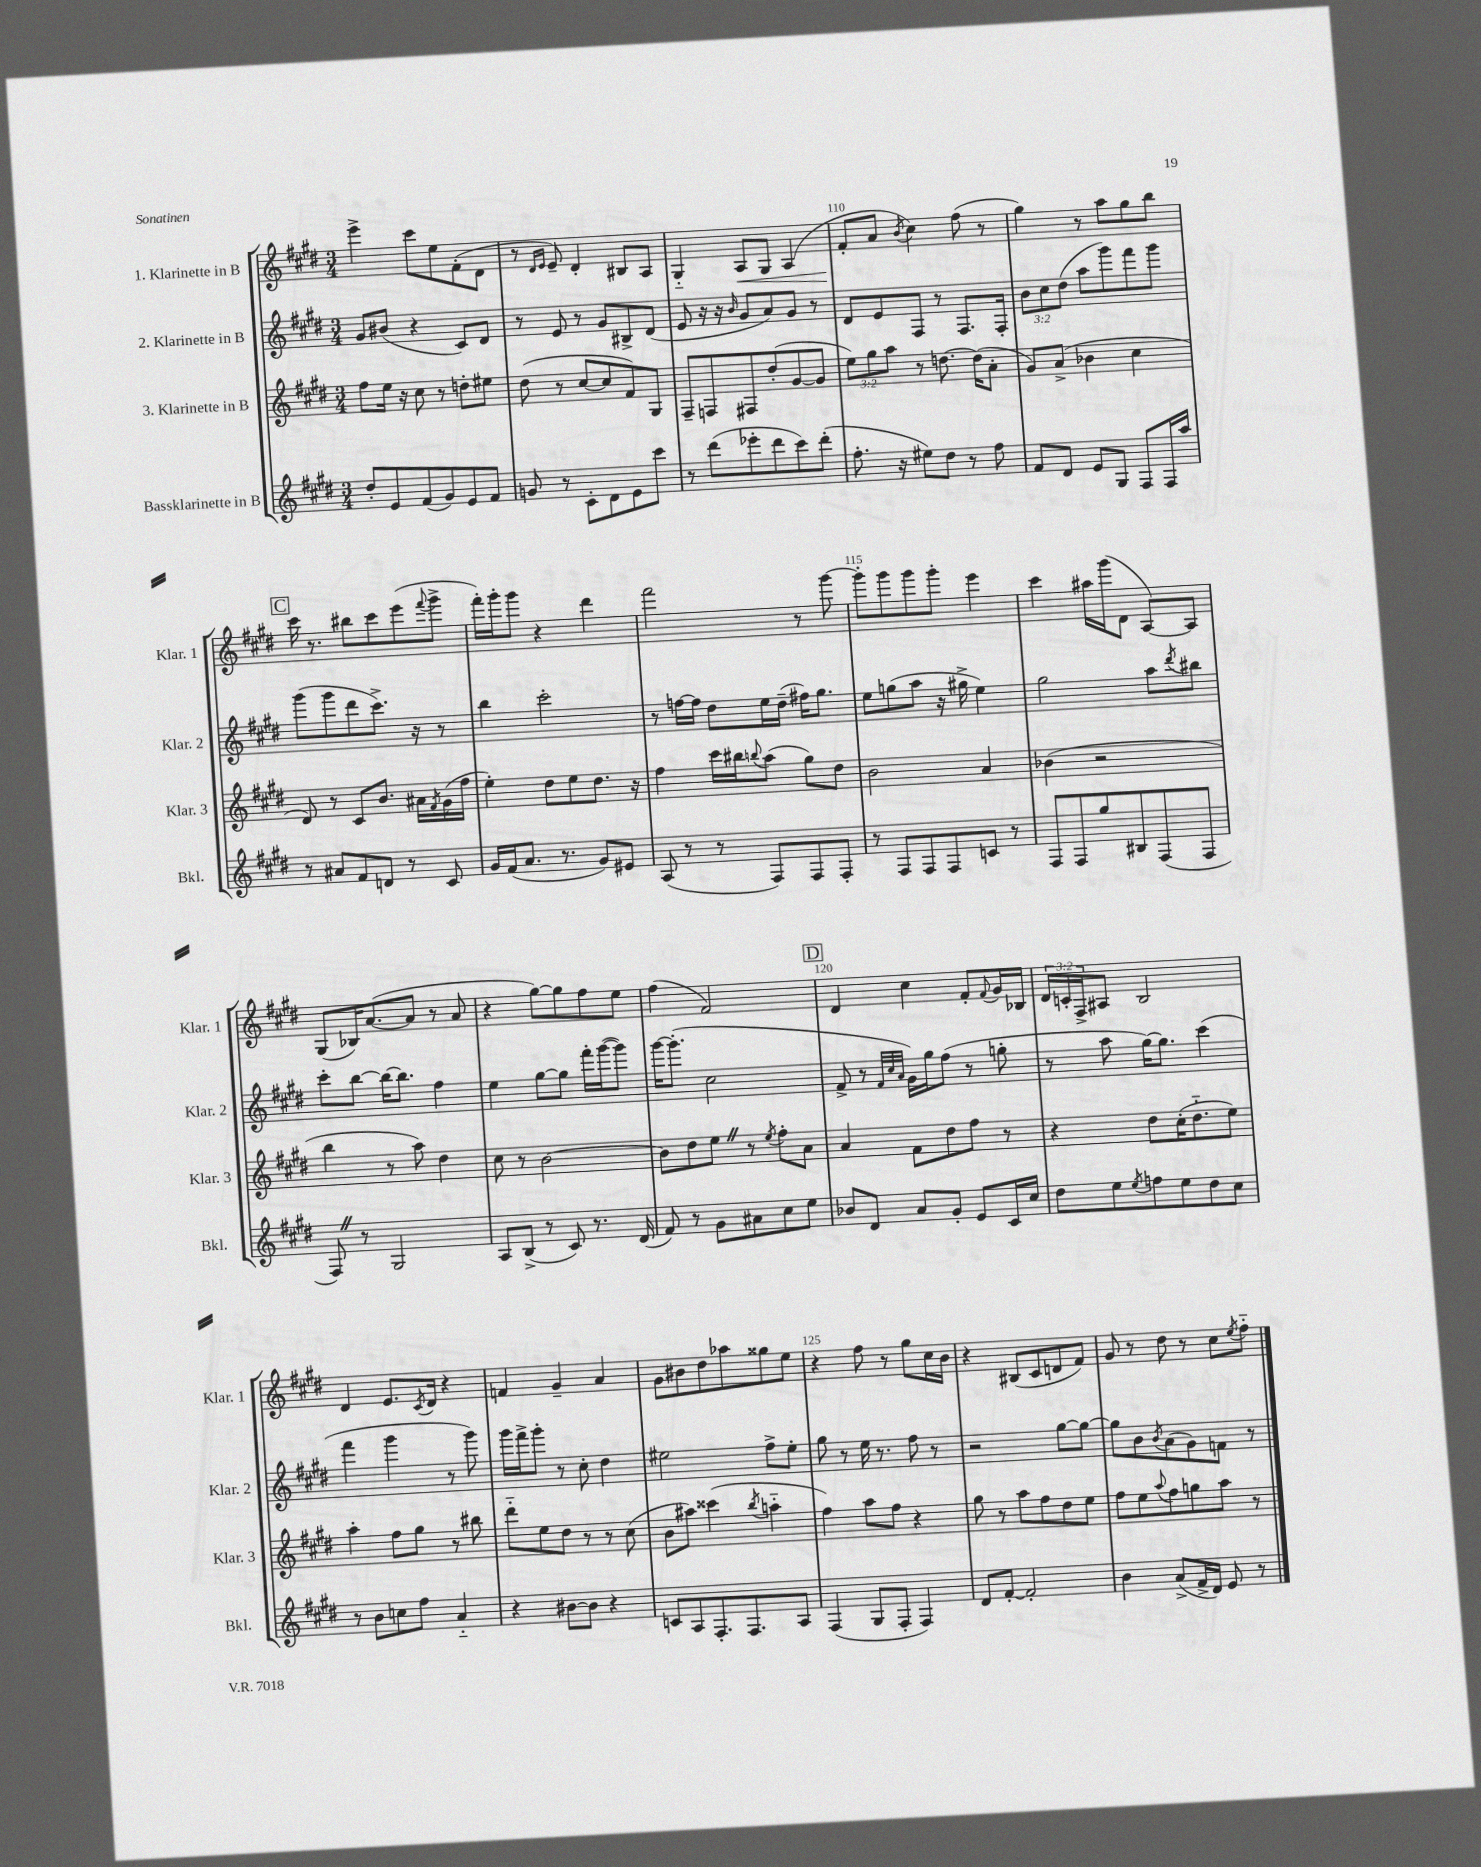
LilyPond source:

<<
\new StaffGroup <<
\new Staff = "s0" \with { instrumentName = "1. Klarinette in B" shortInstrumentName = "Klar. 1" } {
    \clef treble \key e \major \numericTimeSignature \time 3/4 \override Staff.TupletNumber.text = #tuplet-number::calc-fraction-text
    e'''4-> cis'''8 e''8 fis'8-.( dis'8 |
    r8 \grace { dis'16 e'16 } e'8--) dis'4-. bis8 a8 |
    gis4-_ a8\< gis8 a4( |
    fis'8-.\! a'8 \acciaccatura { b'8 } cis''4) fis''8( r8 |
    gis''4) r8 a''8 gis''8 b''8 |
    \mark \markup { \box "C" } cis'''16 r8. bis''8 cis'''8 e'''8( \appoggiatura { fis'''8 } gis'''8-> |
    fis'''16-.) gis'''16-. gis'''8 r4 dis'''4 |
    fis'''2 r8 gis'''8~ |
    gis'''8-. gis'''8 gis'''8 gis'''8-. e'''4 |
    cis'''4 ais''16 gis'''16( dis'8 a8~) a8 |
    gis8( bes16) a'8.~( a'8 r8 a'8 |
    r4 gis''8~) gis''8 fis''8 e''8 |
    fis''4( fis'2) |
    \mark \markup { \box "D" } dis'4 cis''4 fis'8-. \appoggiatura { fis'8 } gis'16 bes16 |
    \tuplet 3/2 { dis'16 c'16-. fis16-> } ais8 b2 |
    dis'4 e'8. \acciaccatura { cis'8 } dis'16 r4 |
    f'4 gis'4-- a'4 |
    gis'8 bis'8 dis''8 aes''8 gisis''8 e''8 |
    r4 fis''8 r8 gis''8 cis''16 b'16 |
    r4 bis8( cis'8 d'8 fis'8) |
    gis'8 r8 dis''8 r8 cis''8 \acciaccatura { e''8 } fis''8-_ \bar "|." |
}
\new Staff = "s1" \with { instrumentName = "2. Klarinette in B" shortInstrumentName = "Klar. 2" } {
    \clef treble \key e \major \numericTimeSignature \time 3/4 \override Staff.TupletNumber.text = #tuplet-number::calc-fraction-text
    gis'8 bis'8( r4 cis'8) dis'8 |
    r8 e'8 r8 gis'8 bis8-> dis'8( |
    e'8 r16 r16 \grace { b'16 } gis'8 a'8) gis'8 r8 |
    dis'8 e'8 fis8 r8 fis8. fis16-. |
    \tuplet 3/2 { b'8 cis''8 dis''8( } a''8 gis'''8) fis'''8 gis'''8 |
    \mark \markup { \box "C" } gis'''8( gis'''8 dis'''8 cis'''8.->) r16 r8 |
    b''4 cis'''2-. |
    r8 f''16~ f''16 dis''8 e''16 dis''16--( fis''16) gis''8. |
    e''8 g''8( a''8 r16 gis''16-> e''4) |
    gis''2 a''8 \acciaccatura { dis'''8 } bis''8 |
    cis'''8-. b''8~ b''16~ b''8. fis''4 |
    e''4 gis''8~ gis''8 fis'''16-. gis'''16~( gis'''8) |
    gis'''16~ gis'''8.-.( cis''2 |
    \mark \markup { \box "D" } fis'8-> r8 \grace { fis'32 cis''32 a'32 } gis'16) gis''16 fis''8( r8 g''8-. |
    r8 a''8 gis''16~) gis''8. cis'''4( |
    fis'''4 gis'''4 r8 gis'''8) |
    gis'''16 fis'''16-> gis'''8-. r8 cis''8-. dis''4 |
    eis''2 fis''8-> eis''8-. |
    gis''8 r8 e''16 r8. fis''8 r8 |
    r2 gis''8~ gis''8~ |
    gis''8 b'8 \acciaccatura { b'8 } a'8( gis'8) f'8 r8 \bar "|." |
}
\new Staff = "s2" \with { instrumentName = "3. Klarinette in B" shortInstrumentName = "Klar. 3" } {
    \clef treble \key e \major \numericTimeSignature \time 3/4 \override Staff.TupletNumber.text = #tuplet-number::calc-fraction-text
    fis''8 e''16 r16 cis''8 r8 d''8-. eis''8 |
    dis''8( r8 cis''8~ cis''8 fis'8) gis8 |
    fis8-- f8 fis8 dis''8-.( gis'8~ gis'8 |
    \tuplet 3/2 { e''8) gis''8 a''8 } r8 d''8.~ d''16( a'8-. |
    gis'8) a'8->( bes'4 cis''4 |
    \mark \markup { \box "C" } dis'8) r8 cis'8 b'8. ais'16 \acciaccatura { fis'8 } gis'16( fis''16 |
    e''4-.) dis''8 e''8 dis''8. r16 |
    fis''4 cis'''16 bis''16 \appoggiatura { b''8 } a''8( gis''8) dis''8 |
    b'2 a'4 |
    bes'4( r2 |
    b''4 r8 a''8) dis''4 |
    cis''8 r8 b'2~ |
    b'8 dis''8 e''8 \once \override BreathingSign.text = \markup { \musicglyph "scripts.caesura.straight" } \breathe r8 \acciaccatura { e''8 } fis''8-. a'8 |
    \mark \markup { \box "D" } a'4 fis'8 dis''8 fis''8 r8 |
    r4 dis''8 cis''16-.( dis''8.-_ e''8) |
    a''4-. fis''8 gis''8 r8 bis''8 |
    dis'''8-_ e''8 dis''8 r8 r8 cis''8( |
    b'8 ais''8) cisis'''4( \acciaccatura { b''8 } a''4-_ |
    fis''4) a''8 fis''8 r4 |
    gis''8 r8 a''8 fis''8 dis''8 e''8 |
    fis''8 e''8 \appoggiatura { a''8 } fis''8 g''8 a''8 r8 \bar "|." |
}
\new Staff = "s3" \with { instrumentName = "Bassklarinette in B" shortInstrumentName = "Bkl." } {
    \clef treble \key e \major \numericTimeSignature \time 3/4
    dis''8-. e'8 fis'8( gis'8) e'8 fis'8 |
    g'8 r8 cis'8-. dis'8 e'8 cis'''8 |
    r8 dis'''8( ees'''8-. dis'''8 cis'''8) dis'''8-.( |
    fis''8.-. r16 eis''8) dis''8 r8 fis''8 |
    fis'8 dis'8 e'8 gis8 fis8 fis16 a''16 |
    \mark \markup { \box "C" } r8 ais'8 fis'8 d'8 r8 cis'8 |
    gis'16 fis'16( a'8. r8. gis'8) eis'8 |
    a8( r8 r8 fis8) fis8 fis8-. |
    r8 fis8 fis8 fis8 c'8 r8 |
    fis8 fis8 gis''8 bis8 fis8( fis8 |
    fis8) \once \override BreathingSign.text = \markup { \musicglyph "scripts.caesura.straight" } \breathe r8 gis2 |
    a8 b8->( r8 cis'8) r8. dis'16( |
    fis'8) r8 gis'8 ais'8 cis''8 e''8 |
    \mark \markup { \box "D" } bes'8 dis'8 a'8 gis'8-. e'8 cis'16 cis''16 |
    dis''8 e''8 \acciaccatura { e''8 } f''8 e''8 dis''8 cis''8 |
    r8 b'8 c''8 fis''8 a'4-_ |
    r4 bis'8~ bis'8 r4 |
    c'8 a8 fis8.-. fis8. a8 |
    fis4( gis8 fis8-. fis4) |
    dis'8 fis'8~-. fis'2-. |
    b'4 a'8->( fis'16-> dis'16) e'8 r8 \bar "|." |
}
>>
>>
\layout { \context { \Score currentBarNumber = #107 \override BarNumber.break-visibility = ##(#f #t #t) barNumberVisibility = #(every-nth-bar-number-visible 5) } }
